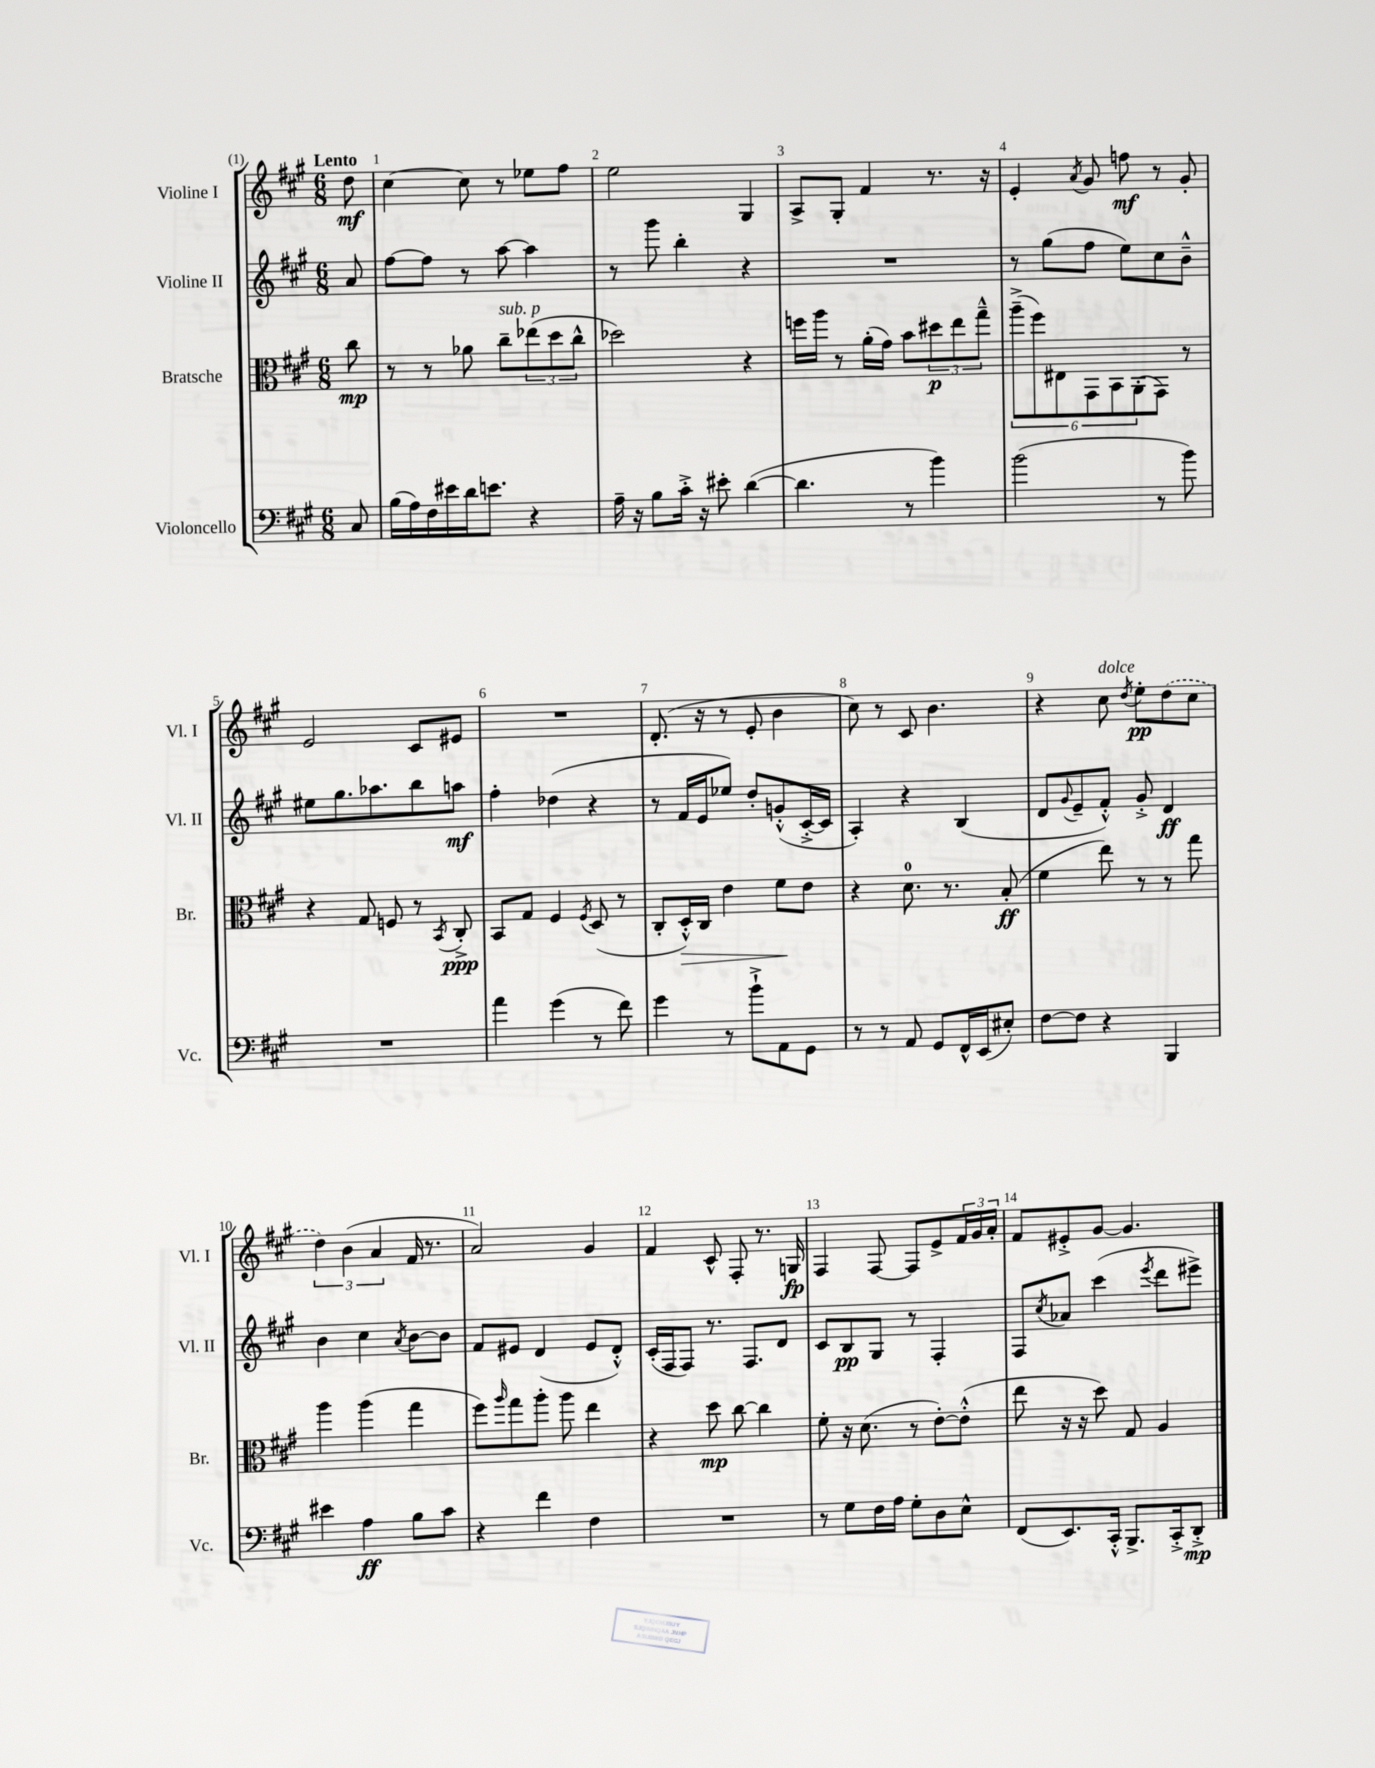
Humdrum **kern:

**kern	**dynam	**kern	**dynam	**kern	**dynam	**kern	**dynam
*part4	*part4	*part3	*part3	*part2	*part2	*part1	*part1
*staff4	*staff4	*staff3	*staff3	*staff2	*staff2	*staff1	*staff1
*I"Violoncello	*	*I"Bratsche	*	*I"Violine II	*	*I"Violine I	*
*I'Vc.	*	*I'Br.	*	*I'Vl. II	*	*I'Vl. I	*
*clefF4	*	*clefC3	*	*clefG2	*	*clefG2	*
*k[f#c#g#]	*	*k[f#c#g#]	*	*k[f#c#g#]	*	*k[f#c#g#]	*
*M6/8	*	*M6/8	*	*M6/8	*	*M6/8	*
=	=	=	=	=	=	=	=
!	!	!	!	!	!	!LO:TX:a:B:t=Lento	!
8C#/	.	8cc#\	mp	8a/	.	8dd\	mf
=1	=1	=1	=1	=1	=1	=1	=1
(16B\LL	.	8r	.	[8ff#\L	.	[4cc#\	.
16A\)	.	.	.	.	.	.	.
16F#\	.	8r	.	8ff#\J]	.	.	.
16e#X\	.	.	.	.	.	.	.
16d\J	.	8a-X\	.	8r	.	8cc#\]	.
8.en\J	.	.	.	.	.	.	.
!	!	!LO:TX:a:i:t=sub. p	!	!	!	!	!
.	.	8cc#~\L	.	[8aa\	.	8r	.
4r	.	(12ee-X\	.	4aa\]	.	8ee-X\L	.
.	.	12dd\	.	.	.	.	.
.	.	.	.	.	.	8ff#\J	.
.	.	12cc#^^\J	.	.	.	.	.
=2	=2	=2	=2	=2	=2	=2	=2
16A~\	.	2dd-X\)	.	8r	.	2ee\	.
16r	.	.	.	.	.	.	.
8B\L	.	.	.	8ggg#\	.	.	.
16c#'^\Jk	.	.	.	4bb'\	.	.	.
16r	.	.	.	.	.	.	.
8e#X'\	.	.	.	.	.	.	.
([4d\	.	4r	.	4r	.	4G#/	.
=3	=3	=3	=3	=3	=3	=3	=3
4.d\]	.	16ffn\LL	.	2.r	.	8A^/L	.
.	.	16aa\JJ	.	.	.	.	.
.	.	8r	.	.	.	8G#'/J	.
.	.	(16a'\LL	.	.	.	4f#/	.
.	.	16g#\JJ)	.	.	.	.	.
8r	.	8b\L	.	.	.	.	.
4b\)	.	12dd#X\	p	.	.	8.r	.
.	.	12ee\	.	.	.	.	.
.	.	12gg#~^^\J	.	.	.	.	.
.	.	.	.	.	.	16r	.
=4	=4	=4	=4	=4	=4	=4	=4
(2b\	.	(12aa~^\L	.	8r	.	4e'/	.
.	.	12ff#\)	.	.	.	.	.
.	.	.	.	(8gg#\L	.	.	.
.	.	12E#X\	.	.	.	.	.
.	.	.	.	.	.	8qa/	.
.	.	12GG#\	.	8ff#\J	.	8g#/	.
.	.	12BB\	.	.	.	.	.
.	.	.	.	8ee\L)	.	8ffn\	mf
.	.	(12AA'\	.	.	.	.	.
8r	.	8GG#\J)	.	8cc#\	.	8r	.
8b\)	.	8r	.	8b~^^\J	.	8g#'/	.
!!LO:LB:g=z
=5	=5	=5	=5	=5	=5	=5	=5
2.r	.	4r	.	8ee#X\L	.	2e/	.
.	.	.	.	8.gg#\	.	.	.
.	.	8G#/	.	.	.	.	.
.	.	.	.	8.aa-X\	.	.	.
.	.	8Fn/	.	.	.	.	.
.	.	8r	.	8bb\	.	8c#/L	.
.	.	8qBB/	.	.	.	.	.
.	.	8C#'^/	ppp	8aan\J	mf	8e#X/J	.
=6	=6	=6	=6	=6	=6	=6	=6
4a\	.	8BB/L	.	4ff#'\	.	2.r	.
.	.	8G#/J	.	.	.	.	.
(4g#\	.	4F#/	.	(4dd-X\	.	.	.
.	.	8qF#/	.	.	.	.	.
8r	.	(8D/	.	4r	.	.	.
8f#\)	.	8r	.	.	.	.	.
=7	=7	=7	=7	=7	=7	=7	=7
4g#\	.	8C#'/L	.	8r	.	(8.d'/	.
!	!	!	!LO:HP:b	!	!	!	!
.	.	16D'^^/L)	>	16f#/LL	.	.	.
.	.	16C#/JJ	.	16e/J	.	16r	.
8r	.	4e\	.	8ee-X/J)	.	8r	.
8b`^\L	.	.	.	8dd'/L	.	8e'/	.
8AA\	.	8f#\L	.	(8gn'^^/	.	4b\	.
8GG#\J	.	8e\J	]	[16c#'^/L	.	.	.
.	.	.	.	16c#/JJ]	.	.	.
=8	=8	=8	=8	=8	=8	=8	=8
8r	.	4r	.	4A'/)	.	8cc#\)	.
8r	.	.	.	.	.	8r	.
8AA/	.	8.d\	.	4r	.	8c#/	.
8GG#/L	.	.	.	.	.	4.b\	.
.	.	8.r	.	.	.	.	.
16FF#^^/L	.	.	.	(4B/	.	.	.
(16EE/J	.	.	.	.	.	.	.
8E#X'/J)	.	(8B'/	ff	.	.	.	.
=9	=9	=9	=9	=9	=9	=9	=9
[8F#\L	.	4f#\	.	8d/L	.	4r	.
.	.	.	.	8qqg#/	.	.	.
8F#\J]	.	.	.	8e~/	.	.	.
!	!	!	!	!	!	!LO:TX:a:i:t=dolce	!
4r	.	8ee\)	.	8f#'^^/J)	.	8cc#\	.
.	.	.	.	.	.	8qdd/	.
.	.	8r	.	8g#'^/	.	8ee'\L	pp
4BBB/	.	8r	.	4d/	ff	(8dd\	.
.	.	8gg#\	.	.	.	8cc#\J	.
!!LO:LB:g=z
=10	=10	=10	=10	=10	=10	=10	=10
4e#X\	.	4aa\	.	4b\	.	6dd\)	.
.	.	.	.	.	.	(6b\	.
4A\	ff	(4aa\	.	4cc#\	.	.	.
.	.	.	.	.	.	6a/	.
.	.	.	.	8qa/	.	.	.
8B\L	.	4gg#\	.	[8b\L	.	16f#/	.
.	.	.	.	.	.	8.r	.
8c#\J	.	.	.	8b\J]	.	.	.
=11	=11	=11	=11	=11	=11	=11	=11
4r	.	8ff#\L)	.	8f#/L	.	2a/)	.
.	.	16qqaa/	.	.	.	.	.
.	.	8gg#\	.	8e#X/J	.	.	.
4f#\	.	8aa'\J	.	(4d/	.	.	.
.	.	8aa\	.	.	.	.	.
4F#\	.	4ee\	.	8e#/L	.	4g#/	.
.	.	.	.	8d'^^/J)	.	.	.
=12	=12	=12	=12	=12	=12	=12	=12
2.r	.	4r	.	(16c#'/LL	.	4f#/	.
.	.	.	.	16F#/J	.	.	.
.	.	.	.	8F#/J)	.	.	.
.	.	8dd\	mp	8.r	.	8c#^^/	.
.	.	[8cc#\	.	.	.	8F#'/	.
.	.	.	.	8.F#/L	.	.	.
.	.	4cc#\]	.	.	.	8.r	.
.	.	.	.	8d/J	.	.	.
.	.	.	.	.	.	16Gn/	fp
=13	=13	=13	=13	=13	=13	=13	=13
8r	.	8f#'\	.	8c#/L	.	4F#/	.
8G#\L	.	16r	.	8B/	pp	.	.
.	.	(8.d\	.	.	.	.	.
16F#\L	.	.	.	8G#/J	.	[8F#/	.
16A\JJ	.	.	.	.	.	.	.
8G#'\L	.	8r	.	8r	.	8F#/L]	.
8D\	.	[8e'\L)	.	4F#'/	.	8e^/	.
8E^^\J	.	(8e'^^\J]	.	.	.	24f#/L	.
.	.	.	.	.	.	24g#/	.
.	.	.	.	.	.	24a'/JJ	.
=14	=14	=14	=14	=14	=14	=14	=14
(8FF#/L	.	8ee\	.	8F#/L	.	8f#/L	.
.	.	.	.	8qcc#/	.	.	.
8.EE/)	.	16r	.	8a-X/J	.	8e#X'^/	.
.	.	16r	.	.	.	.	.
.	.	8dd\)	.	(4ccc#\	.	[8g#/J	.
16CC#'^^/Jk	.	.	.	.	.	.	.
8.BBB^/L	.	8G#/	.	.	.	4.g#/]	.
.	.	.	.	8qeee/	.	.	.
.	.	4A/	.	8ddd\L	.	.	.
16CC#'^/k	.	.	.	.	.	.	.
8DD'^/J	mp	.	.	8eee#X^\J)	.	.	.
==	==	==	==	==	==	==	==
*-	*-	*-	*-	*-	*-	*-	*-
